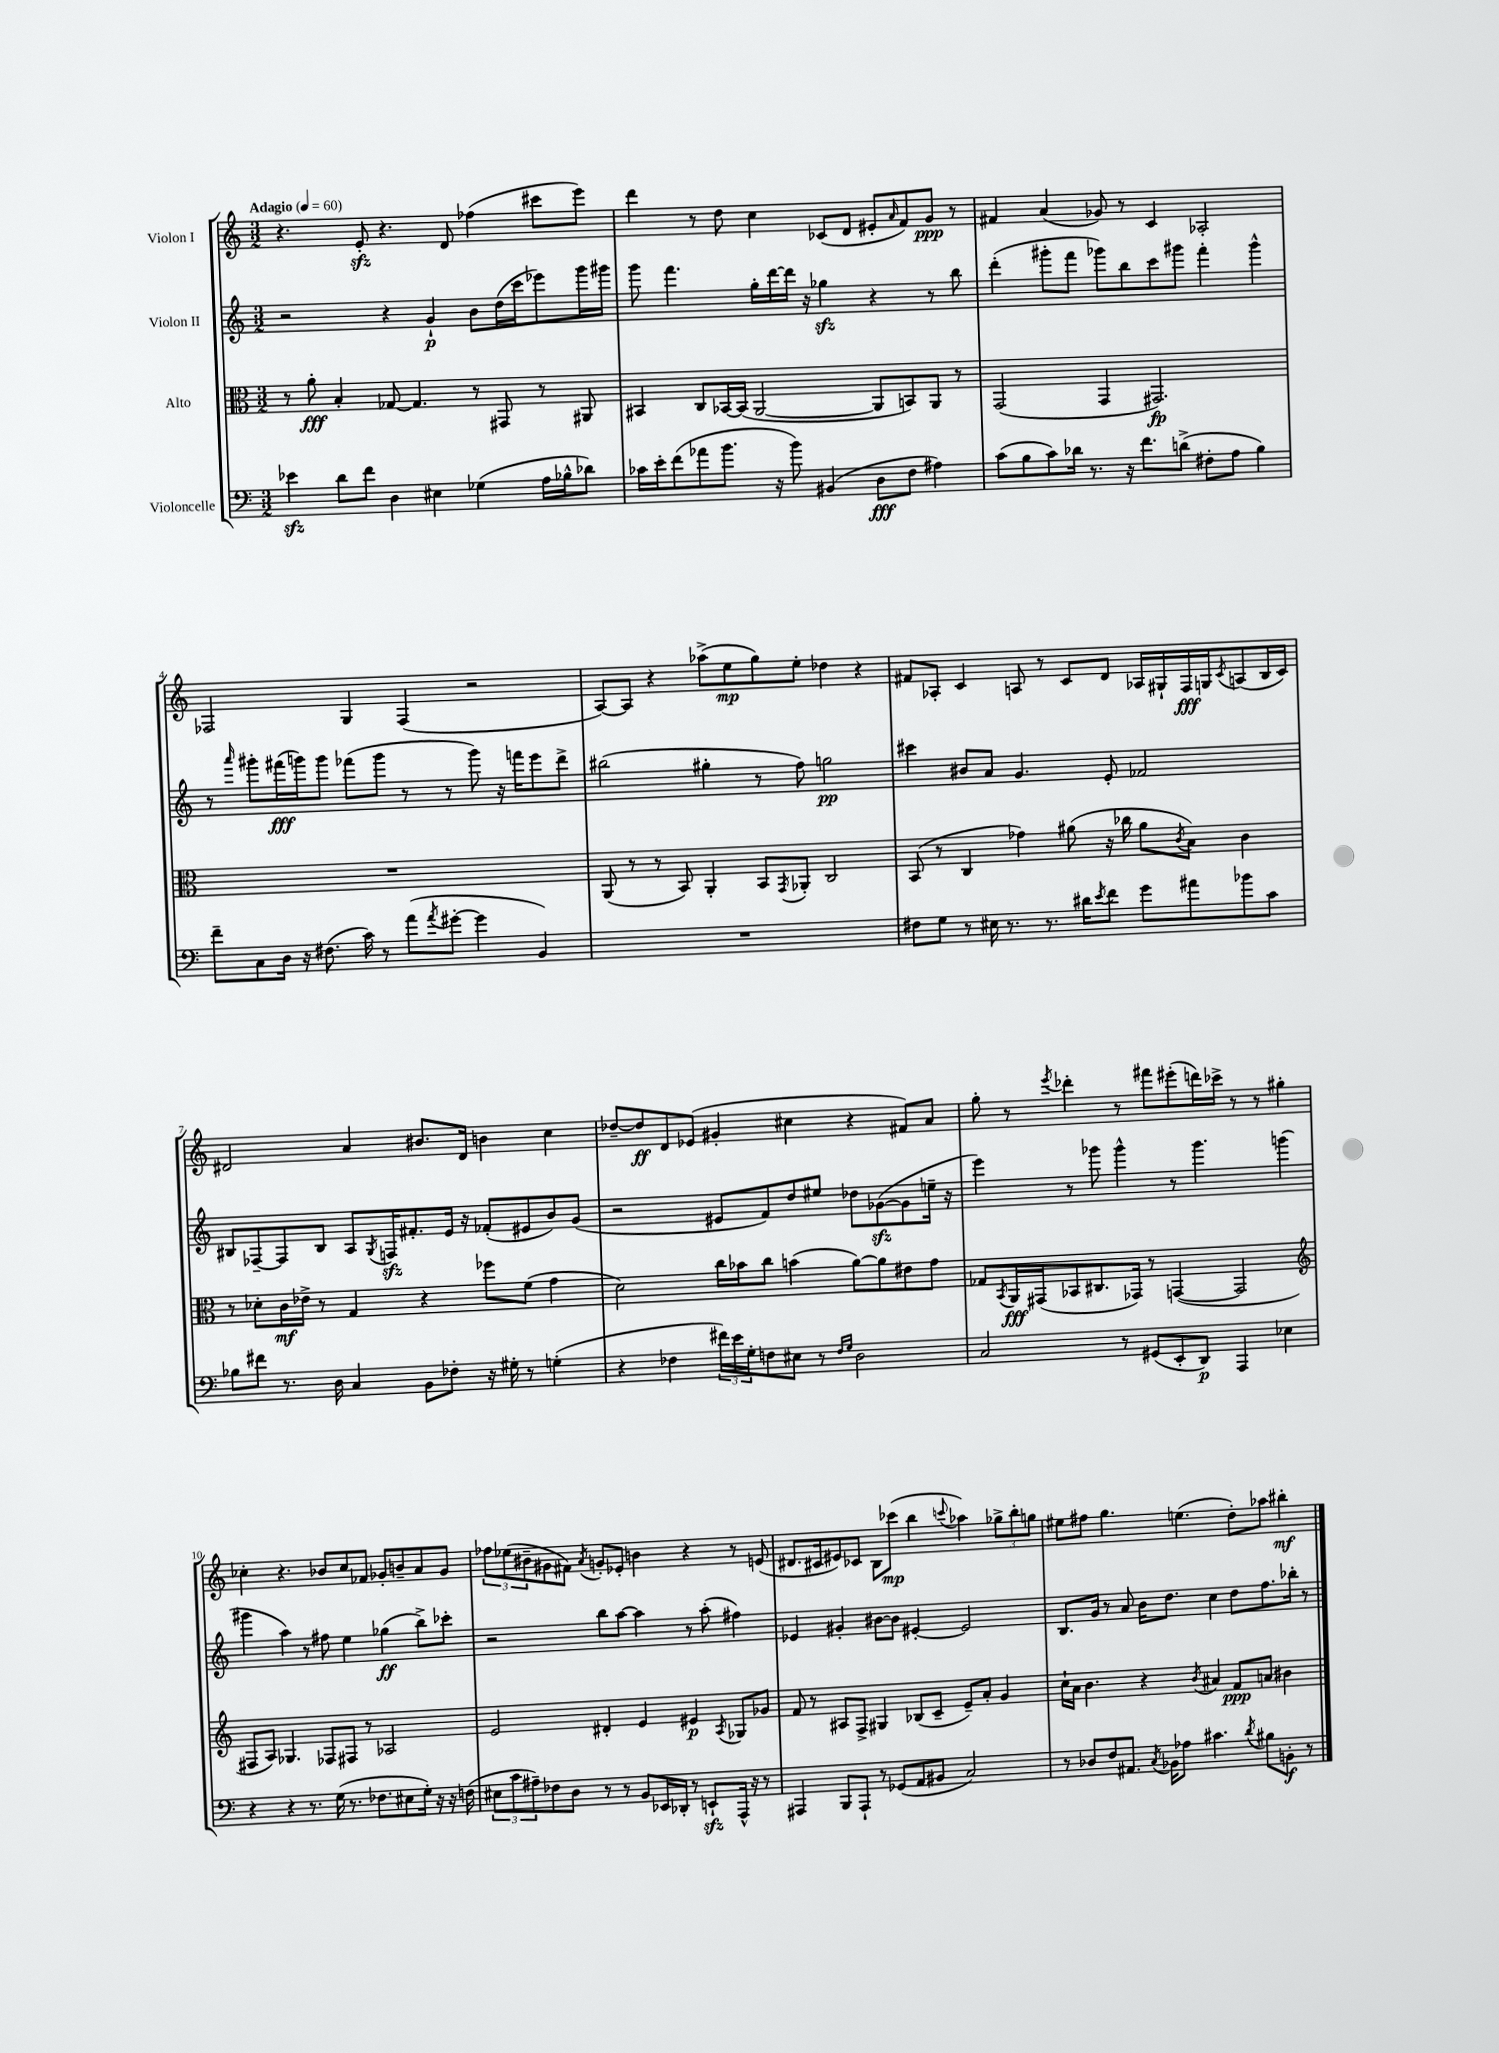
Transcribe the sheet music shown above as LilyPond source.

<<
\new StaffGroup <<
\new Staff = "s0" \with { instrumentName = "Violon I" } {
    \clef treble \key c \major \numericTimeSignature \time 3/2 \tempo "Adagio" 4 = 60
    r4. e'8-.\sfz r4. d'8 fes''4( cis'''8 e'''8) |
    d'''4 r8 d''8 c''4 ces'8( d'8 eis'8-. \grace { a'16 } f'8) g'8\ppp r8 |
    fis'4 a'4( ges'8) r8 c'4 aes2-. |
    fes2 g4 fes4( r2 |
    a8~) a8 r4 aes''8->( e''8\mp g''8) e''8-. des''4 r4 |
    fis'8 aes8-. c'4 a8 r8 c'8 d'8 aes16 gis16-! f16\fff g16 \acciaccatura { c'8 } a8( b16 c'16) |
    dis'2 a'4 bis'8. dis'16 b'4 c''4 |
    des''8~-- des''8\ff d'8 ees'8( gis'4-. cis''4 r4 fis'8) a'8 |
    g''8-. r8 \acciaccatura { e'''8 } des'''4-. r8 fis'''8 eis'''8-.( d'''16) ces'''16-> r8 r8 gis''4-. |
    ces''4-. r4. bes'8 ces''8 fes'8 ges'8-. b'8-- a'8 ges'8 |
    \tuplet 3/2 { fes''8 ees''8( bis'8-- } gis'8 fis'8) \acciaccatura { a'8 } g'8-. ees'8-. b'4 r4 r8 e'8( |
    dis'8. cis'16 eis'8) ces'8 b8 ces'''8\mp( b''4 \appoggiatura { c'''8 } aes''4) \tuplet 3/2 { ges''8-> b''8-. g''8 } |
    eis''8 fis''8 g''4. e''4.( d''8-.) aes''8 bis''4-.\mf \bar "|." |
}
\new Staff = "s1" \with { instrumentName = "Violon II" } {
    \clef treble \key c \major \numericTimeSignature \time 3/2
    r2 r4 g'4-!\p b'8 d''16( c'''16 ees'''8) g'''16 gis'''16 |
    g'''8 f'''4. g''16-. d'''16~ d'''16 r16 ges''4\sfz r4 r8 b''8 |
    d'''4-.( gis'''8-. f'''8 ges'''8) b''8 c'''8 gis'''8 f'''4-. gis'''4-^ |
    r8 \grace { a'''16 } gis'''8-. fis'''16\fff( g'''16) g'''8 fes'''8( g'''8 r8 r8 g'''8) r16 f'''16 e'''8 d'''8-> |
    bis''2( gis''4-. r8 f''8) g''2\pp |
    cis'''4 bis'8 a'8 g'4. e'8-. fes'2 |
    bis8 fes8~-- fes8 bis8 a8 \acciaccatura { g8 } f16\sfz fis'8.-. e'16 r16 fes'8-.( eis'8 b'8) g'8( |
    r2 eis'8 f'8) d''8 eis''8 des''8 ges'8~\sfz( ges'8 e''16-- r16 |
    e'''4) r8 ges'''8 ges'''4-^ r8 ges'''4. g'''4( |
    gis'''4 a''4) r8 fis''8 e''4 ges''4\ff( b''8->) ces'''8-. |
    r2 b''8 a''8~ a''4 r8 a''8-.( fis''4) |
    ees'4 gis'4-. bis'8~ bis'8 eis'4~-. eis'2 |
    b8. g'16 r8 a'8 b'16 d''8. c''4 d''8 f''8. bes''16-. r8 \bar "|." |
}
\new Staff = "s2" \with { instrumentName = "Alto" } {
    \clef alto \key c \major \numericTimeSignature \time 3/2
    r8 a'8-.\fff b4-. ges8~ ges4. r8 gis,8 r8 ais,8 |
    bis,4 c8 bes,16~ bes,16( a,2~ a,8 b,8) a,8 r8 |
    g,2( g,4 gis,2.\fp) |
    R1. |
    a,8( r8 r8 b,8) a,4-. b,8 \acciaccatura { g,8 } aes,8-. c2 |
    b,8( r8 c4 ges'4) ais'8( r16 ces''16 ais'8 \acciaccatura { c'8 } b8) c'4 |
    r8 des'8-. c'16\mf ees'16-> r8 g4 r4 fes''8 f'8( g'4 |
    d'2) c''16 bes'16 c''8 b'4( a'8~) a'8 eis'8 g'8 |
    ges8 \acciaccatura { b,8 } a,16\fff gis,16( bes,8 cis8. ges,16) r8 g,4~( g,2 |
    \clef treble fis8 a8) ges4. fes8 fis8 r8 aes2 |
    e'2 dis'4-. e'4 eis'4\p \acciaccatura { a8 } ges8 ges'8 |
    f'8 r8 ais8 f8-> gis4 bes8( c'8-- e'8--) a'8-. g'4 |
    c''16-! a'16 b'4. r4 \acciaccatura { b'8 } ais'4 f'8\ppp a'8 bis'4 \bar "|." |
}
\new Staff = "s3" \with { instrumentName = "Violoncelle" } {
    \clef bass \key c \major \numericTimeSignature \time 3/2
    ees'4\sfz d'8 f'8 d4 eis4 ges4( a16 bes16-^ des'8) |
    ces'16 e'16-. f'8( aes'8 b'8. r16 b'8) bis,4( d8\fff f8 ais4) |
    c'8( b8 c'8) des'16 r8. r16 f'8. d'8->( fis8-. a8 b4) |
    f'8-- c8 d16 r16 fis8.( c'16) r8 a'8( \acciaccatura { a'8 } gis'8~-. gis'4 b,4) |
    R1. |
    fis8 g8 r8 eis16 r8. r8. dis'16 \acciaccatura { e'8 } f'8 g'8 ais'8 bes'8 c'8 |
    bes8 fis'8 r8. d16 c4 b,8 fes8-. r16 gis16-. r8 g4-.( |
    r4 fes4 \tuplet 3/2 { fis'16) e'16 g16-. } f8 eis8 r8 \grace { f16 g16 } d2 |
    c2 r8 gis,8( e,8-. d,8\p) a,,4 ees4 |
    r4 r4 r8. g16( r8. fes8. eis8 g16-.) r16 r16 f16( |
    \tuplet 3/2 { eis8 c'8 ais8--) } fes8 d8 r8 r8 b,8 ees,16 des,16-. r8 e,8-!\sfz a,,16-^ r16 r8 |
    ais,,4 b,,8 ais,,8-! r8 ges,8( a,8 bis,8 c2) |
    r8 des8 f8 ais,8. \acciaccatura { c8 } bes,16 aes8 cis'4. \acciaccatura { d'8 } bis8 b,8-.\f r8 \bar "|." |
}
>>
>>
